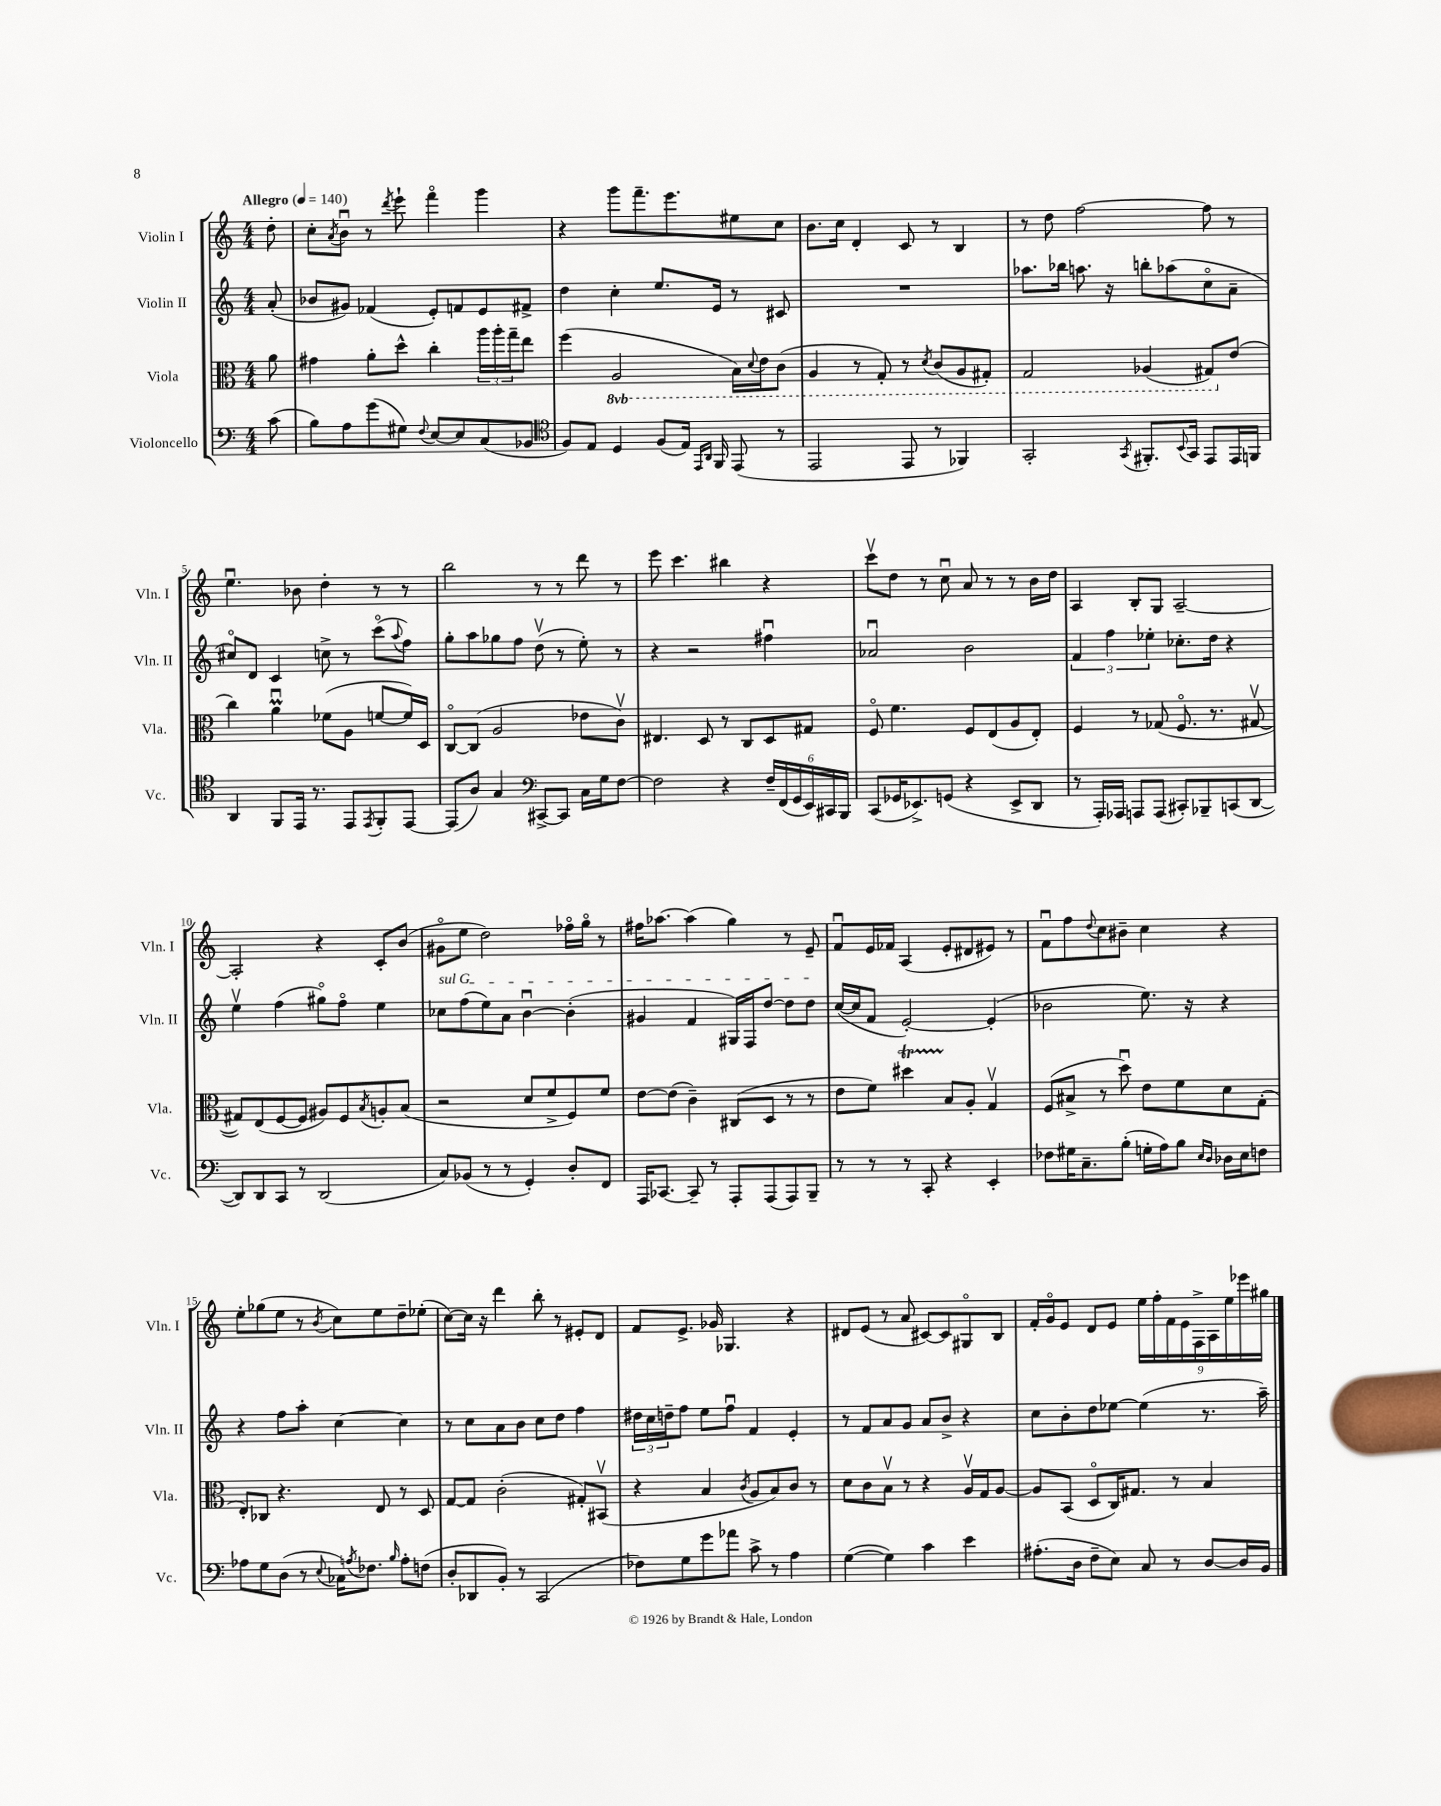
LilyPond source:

<<
\new StaffGroup <<
\new Staff = "s0" \with { instrumentName = "Violin I" shortInstrumentName = "Vln. I" } {
    \clef treble \key c \major \numericTimeSignature \time 4/4 \partial 8 \tempo "Allegro" 4 = 140
    d''8-. |
    c''8-. \acciaccatura { a'8 } b'8\downbow r8 \acciaccatura { d'''8 } e'''8-! f'''4\flageolet g'''4 |
    r4 g'''8 f'''8.-- e'''8. eis''8 c''8 |
    b'8. c''16 d'4-. c'8 r8 b4 |
    r8 d''8 f''2~ f''8 r8 |
    e''4.\downbow bes'8 d''4-. r8 r8 |
    b''2 r8 r8 d'''8 r8 |
    e'''8 c'''4. bis''4 r4 |
    c'''8\upbow d''8 r8 c''8\downbow a'8 r8 r8 b'16 d''16 |
    a4 b8-. g8 a2~-- |
    a2-. r4 c'8-. b'8( |
    gis'8\flageolet e''8 d''2) fes''16\flageolet g''16\flageolet r8 |
    fis''16 aes''8.~ aes''4( g''4) r8 e'8-- |
    f'8\downbow e'16 fes'16 a4( e'8-. dis'8 eis'8) r8 |
    f'8\downbow f''8 \appoggiatura { d''8 } c''8 bis'8-- c''4 r4 |
    e''8-. ges''8( e''8 r8 \acciaccatura { b'8 } c''8) e''8 d''8-- ees''8-.( |
    c''8~) c''16 r16 d'''4 b''8-. r8 eis'8-. d'8 |
    f'8 e'8.-> ges'16 ges4. r4 |
    dis'8 e'8( r8 a'8 cis'8~) cis'8 gis8\flageolet b8 |
    f'16-. g'16\flageolet e'8 d'8 e'8 \tuplet 9/8 { e''16 f''16-. f'16 e'16 f16-> a16 e''16 ees'''16 gis''16 } \bar "|." |
}
\new Staff = "s1" \with { instrumentName = "Violin II" shortInstrumentName = "Vln. II" } {
    \clef treble \key c \major \numericTimeSignature \time 4/4 \partial 8
    a'8-.( |
    bes'8 gis'8) fes'4( e'8-.) f'8 e'8 fis'8-> |
    d''4 c''4-. e''8. e'16 r8 cis'8 |
    R1 |
    aes''8. bes''16 a''8. r16 b''8-. aes''8( c''8\flageolet a'8-- |
    cis''8\flageolet) d'8 c'4 c''8-> r8 c'''8\flageolet( \appoggiatura { a''8 } f''8) |
    g''8-. a''8 ges''8 f''8 d''8\upbow( r8 e''8-.) r8 |
    r4 r2 fis''4\downbow |
    aes'2\downbow b'2 |
    \tuplet 3/2 { f'4 f''4 ees''4-. } ces''8.-. d''16 r4 |
    e''4\upbow f''4( gis''8\flageolet) f''8\flageolet e''4 |
    \once \override TextSpanner.bound-details.left.text = \markup { \italic "sul G" } ces''8\startTextSpan f''8( e''8) a'8 b'4~\downbow b'4-.( |
    gis'4 f'4 gis16) f16 d''8~ d''8 d''8\stopTextSpan |
    c''16~( c''16 f'8 e'2~-.) e'4-.( |
    bes'2 e''8.) r16 r4 |
    r4 f''8 a''8-. c''4~ c''4 |
    r8 c''8 a'8 b'8 c''8 d''8 f''4 |
    \tuplet 3/2 { dis''16 c''16 d''16-- } f''8 e''8 f''8\downbow f'4 e'4-. |
    r8 f'8 a'8 g'8 a'8 b'8-> r4 |
    c''8 b'8-. d''8 ees''8~ ees''4( r8. a''16--) \bar "|." |
}
\new Staff = "s2" \with { instrumentName = "Viola" shortInstrumentName = "Vla." } {
    \clef alto \key c \major \numericTimeSignature \time 4/4 \set Staff.ottavationMarkups = #ottavation-simple-ordinals \partial 8
    a'8 |
    gis'4 a'8-. d''8-^ c''4-. \tuplet 3/2 { a''16 a''16-. g''16-- } e''8 |
    f''4( \ottava #-1 a,2 b,16) \appoggiatura { d8 } e16 c8( |
    a,4 r8 g,8-.) r8 \acciaccatura { d8 } c8( a,8 gis,8-.) |
    g,2 aes,4( gis,8) \ottava #0 e'8( |
    c''4) a'4\downbow\prall fes'8( a8 f'8~ f'16) d16 |
    c8~\flageolet c8( a2 ees'8 c'8\upbow) |
    eis4. d8 r8 c8 d8 gis8 |
    f8\flageolet f'4. f8 e8( a8 e8-.) |
    f4 r8 ges8( f8.\flageolet r8. gis8~\upbow |
    gis8) e8( f8~ f8 ais8) f8 \acciaccatura { b8 } a8-. b8( |
    r2 d'8 f'8-> f8) f'8 |
    e'8~ e'8( c'4--) cis8( d8 r8 r8 |
    e'8 f'8) dis''4\startTrillSpan b8\stopTrillSpan a8-. g4\upbow |
    f8( bis8-> r8 d''8\downbow) e'8 f'8 d'8 g8-.( |
    e8-.) ces8 r4. e8 r8 d8 |
    g8~ g8 c'2-.( gis8-.) bis,8\upbow( |
    r4 b4 \acciaccatura { c'8 } a8 b8) c'8 r8 |
    d'8 c'8 b8\upbow r8 r4 a16\upbow g16 a8~ |
    a8 b,8( d8\flageolet c16) gis8. r8 b4 \bar "|." |
}
\new Staff = "s3" \with { instrumentName = "Violoncello" shortInstrumentName = "Vc." } {
    \clef bass \key c \major \numericTimeSignature \time 4/4 \partial 8
    c'8( |
    b8) a8 g'8( gis8) \appoggiatura { f8 } e8~ e8 c8( bes,8 |
    \clef tenor f8) e8 d4 f8( e16) \grace { e,16 a,16 } f,16 e,8( r8 |
    e,2 e,8 r8 fes,4) |
    g,2-. \acciaccatura { g,8 } fis,8.-. \appoggiatura { b,8 } g,16 e,8 e,16 f,16 |
    a,4 f,8 e,16 r8. e,8 \acciaccatura { e,8 } f,8-. e,8~ |
    e,8( a8) g4 \clef bass cis,8~-> cis,8 c16 g16 f8~ |
    f2 r4 \tuplet 6/4 { f16-- f,16( g,16 e,16) cis,16 b,,16 } |
    c,8( ges,16 ees,8.->) g,8( r4 ees,8-> d,8 |
    r8 a,,16-.) aes,,16 a,,8 a,,8( cis,8-.) bes,,8-- c,8( d,8~ |
    d,8) d,8 c,8 r8 d,2( |
    c8) bes,8( r8 r8 g,4-.) d8-. f,8 |
    a,,16 ces,8.~ ces,8-- r8 a,,8-. a,,8( a,,8) b,,8-- |
    r8 r8 r8 c,8-. r4 e,4-. |
    fes8 gis16 c8.-- b8-.( g16-. a16) b8 \grace { e16 d16 } des16 e16 f8 |
    aes8 g8 d8( r8 \appoggiatura { e8 } ces16) \acciaccatura { a8 } fes8. \grace { b16 } a8-. f8( |
    d8-. des,8 b,8-.) r8 c,2( |
    fes8) g8 g'8 aes'8 c'8-> r8 a4 |
    g4~( g4) c'4 e'4 |
    ais8.-.( d16 f8-- e8) c8 r8 d8~ d16 b,16 \bar "|." |
}
>>
>>
